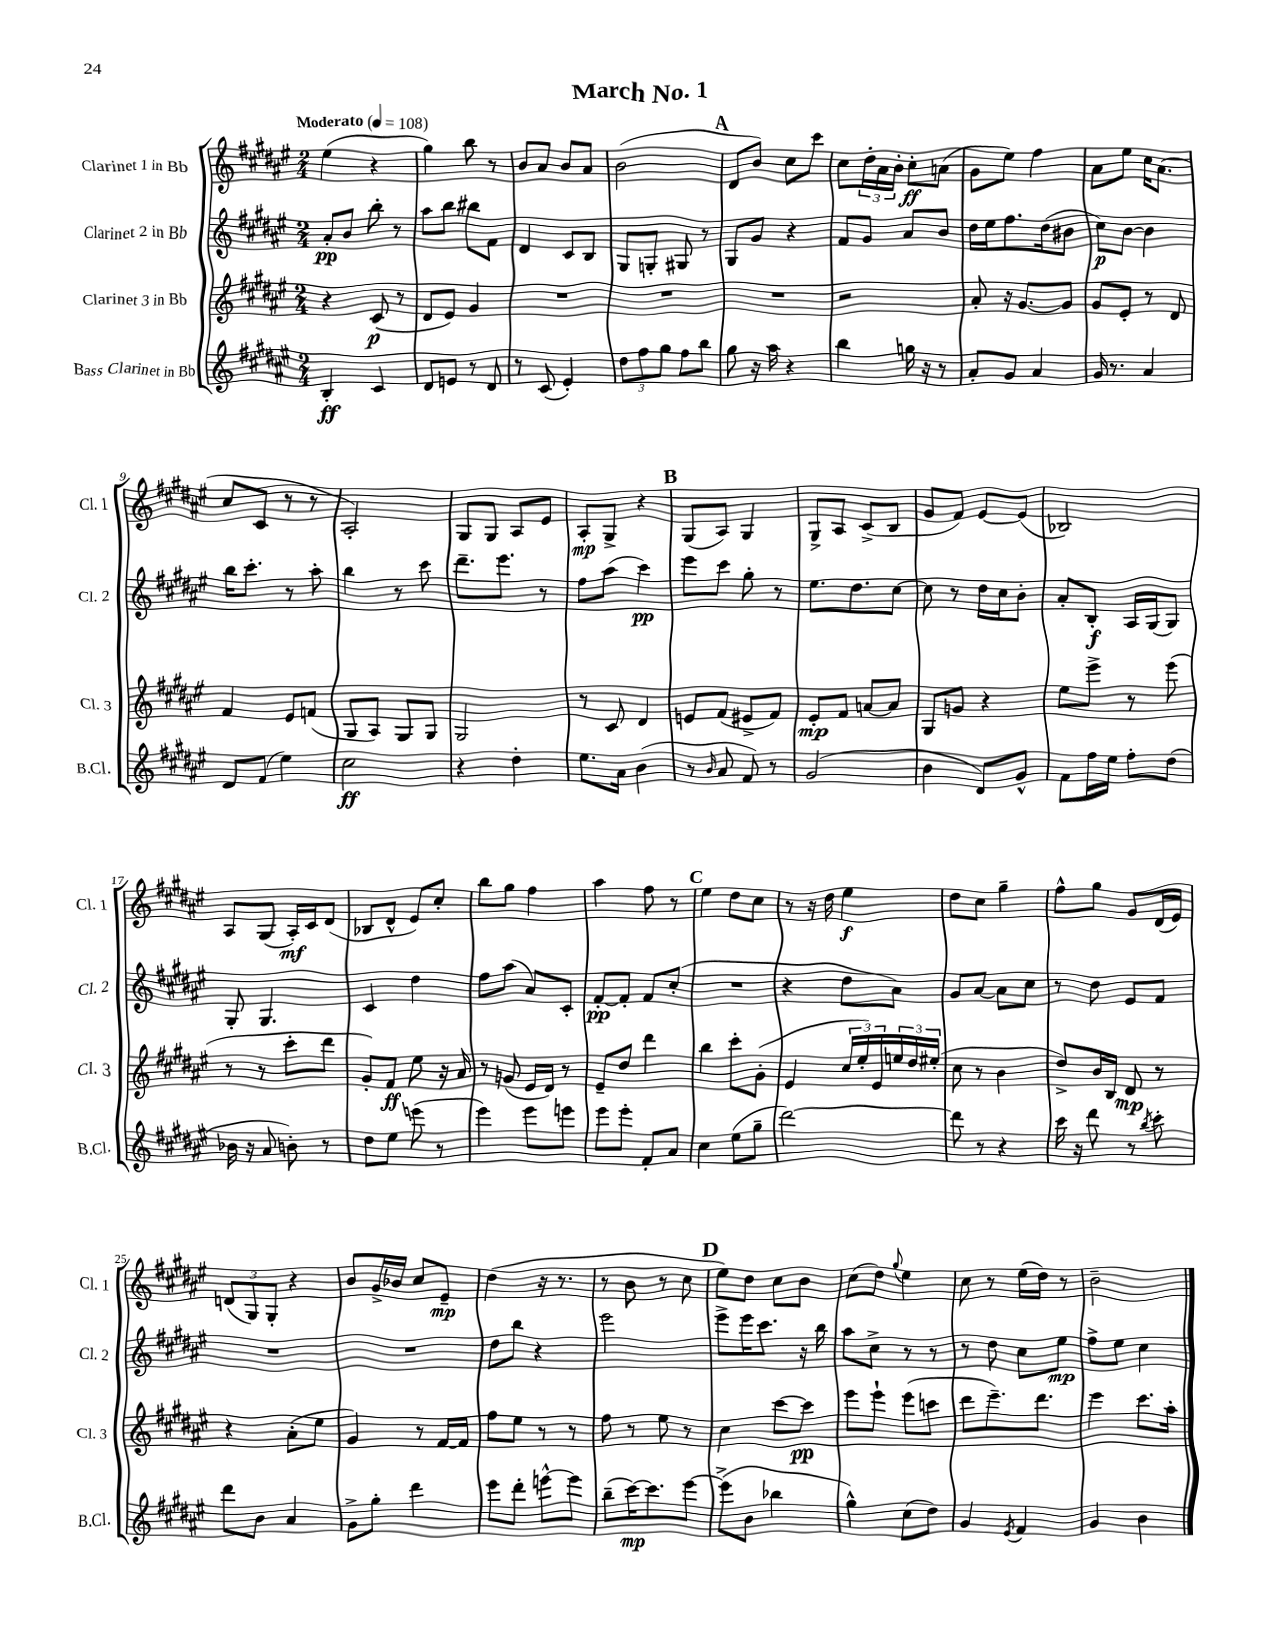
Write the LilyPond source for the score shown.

\header { title = "March No. 1" }
<<
\new StaffGroup <<
\new Staff = "s0" \with { instrumentName = "Clarinet 1 in Bb" shortInstrumentName = "Cl. 1" } {
    \clef treble \key fis \major \numericTimeSignature \time 2/4 \tempo "Moderato" 4 = 108
    eis''4( r4 |
    gis''4) b''8 r8 |
    b'8 ais'8 b'8 ais'8 |
    b'2( |
    \mark \markup { \bold "A" } dis'8 b'8) cis''8 cis'''8 |
    cis''8 \tuplet 3/2 { dis''16-. ais'16 b'16-. } cis''8-.\ff a'8( |
    gis'8 eis''8) fis''4 |
    ais'8 eis''8 cis''16 ais'8.( |
    cis''8 cis'8 r8 r8 |
    ais2-.) |
    gis8 gis8 ais8 eis'8 |
    ais8-.\mp gis8-> r4 |
    \mark \markup { \bold "B" } gis8( ais8) gis4 |
    gis8-> ais8 cis'8->( b8 |
    gis'8 fis'8) eis'8~ eis'8( |
    bes2) |
    ais8 gis8( ais16-.\mf) cis'16 dis'8( |
    bes8 dis'8-^ eis'8) cis''8-. |
    b''8 gis''8 fis''4 |
    ais''4 fis''8 r8 |
    \mark \markup { \bold "C" } eis''4 dis''8 cis''8 |
    r8 r16 dis''16 eis''4\f |
    dis''8 cis''8 gis''4-- |
    fis''8-^ gis''8 gis'8 dis'16( eis'16) |
    \tuplet 3/2 { d'8( gis8) gis8-. } r4 |
    b'8 gis'16-> bes'16 cis''8 eis'8--\mp |
    dis''4( r16 r8. |
    r8 b'8 r8 cis''8 |
    \mark \markup { \bold "D" } eis''8) dis''8 cis''8 b'8 |
    cis''8( dis''8) \appoggiatura { gis''8 } eis''4 |
    cis''8 r8 eis''16( dis''16) r8 |
    b'2-- \bar "|." |
}
\new Staff = "s1" \with { instrumentName = "Clarinet 2 in Bb" shortInstrumentName = "Cl. 2" } {
    \clef treble \key fis \major \numericTimeSignature \time 2/4
    ais'8-.\pp b'8 b''8-. r8 |
    ais''8 b''8 bis''8 fis'8 |
    dis'4 cis'8 b8 |
    gis8 g8-. gis8 r8 |
    \mark \markup { \bold "A" } gis8 gis'8 r4 |
    fis'8 gis'8 ais'8 b'8 |
    dis''16 eis''16 fis''8. dis''16( bis'8 |
    cis''8\p) b'8~ b'4 |
    b''16 cis'''8.-. r8 ais''8-. |
    b''4 r8 cis'''8 |
    dis'''8.-- eis'''8. r8 |
    fis''8 ais''8( cis'''4\pp) |
    \mark \markup { \bold "B" } eis'''8 cis'''8 gis''8-. r8 |
    eis''8. dis''8. cis''8~ |
    cis''8 r8 dis''16 cis''16 b'8-. |
    ais'8-. b8-.\f ais16 gis16( gis8) |
    gis8-. gis4. |
    cis'4 dis''4 |
    fis''8 ais''8( ais'8) cis'8-. |
    fis'8~-.\pp fis'8-. fis'8 cis''8-.( |
    \mark \markup { \bold "C" } R2 |
    r4 dis''8 ais'8) |
    gis'8 ais'8~ ais'8 cis''8 |
    r8 dis''8 eis'8 fis'8 |
    R2 |
    R2 |
    dis''8 b''8 r4 |
    eis'''2 |
    \mark \markup { \bold "D" } eis'''8-> eis'''16 cis'''8. r16 b''16 |
    ais''8 cis''8-> r8 r8 |
    r8 dis''8 cis''8 eis''8\mp |
    fis''8-> eis''8 cis''4 \bar "|." |
}
\new Staff = "s2" \with { instrumentName = "Clarinet 3 in Bb" shortInstrumentName = "Cl. 3" } {
    \clef treble \key fis \major \numericTimeSignature \time 2/4
    r4 cis'8\p( r8 |
    dis'8 eis'8) gis'4 |
    R2 |
    R2 |
    \mark \markup { \bold "A" } R2 |
    r2 |
    ais'8-. r16 gis'8.~ gis'8 |
    gis'8 eis'8-. r8 dis'8 |
    fis'4 eis'8 f'8( |
    gis8 ais8) gis8 gis8 |
    gis2 |
    r8 cis'8 dis'4 |
    \mark \markup { \bold "B" } e'8 fis'8( eis'8-> fis'8) |
    eis'8-.\mp fis'8 a'8~ a'8 |
    gis8 g'8 r4 |
    eis''8 eis'''8-> r8 eis'''8( |
    r8 r8 cis'''8-. dis'''8 |
    gis'8-.) fis'8\ff eis''8 r16 ais'16 |
    r8 g'8( eis'16 dis'16) r8 |
    eis'8-- dis''8 dis'''4 |
    \mark \markup { \bold "C" } b''4 cis'''8-. gis'8-.( |
    eis'4 \tuplet 3/2 { cis''16 eis''16-.) eis'16 } \tuplet 3/2 { e''16 dis''16 eis''16-.( } |
    cis''8 r8 b'4 |
    dis''8->) b'16 b16 dis'8\mp r8 |
    r4 ais'8-.( eis''8 |
    gis'4) r8 fis'16~ fis'16 |
    fis''8 eis''8 r8 r8 |
    fis''8 r8 eis''8 r8 |
    \mark \markup { \bold "D" } cis''4 cis'''8~ cis'''8\pp |
    eis'''8 eis'''8-! eis'''8( c'''8 |
    dis'''8 eis'''8.--) dis'''8. |
    eis'''4 cis'''8. ais''16-. \bar "|." |
}
\new Staff = "s3" \with { instrumentName = "Bass Clarinet in Bb" shortInstrumentName = "B.Cl." } {
    \clef treble \key fis \major \numericTimeSignature \time 2/4
    b4-.\ff cis'4 |
    dis'8 e'8 r8 dis'8 |
    r8 cis'8( eis'4-.) |
    \tuplet 3/2 { dis''8 fis''8 gis''8 } fis''8 b''8 |
    \mark \markup { \bold "A" } gis''8 r16 ais''16 r4 |
    b''4 g''16 r16 r8 |
    ais'8-. gis'8 ais'4 |
    gis'16 r8. ais'4 |
    dis'8 fis'8( eis''4) |
    cis''2\ff |
    r4 dis''4-. |
    eis''8. ais'16 b'4( |
    \mark \markup { \bold "B" } r8 \grace { b'16 } ais'8 fis'8) r8 |
    gis'2( |
    b'4 dis'8) gis'8-^ |
    fis'8 fis''16 eis''16 fis''8-. dis''8( |
    bes'16 r16 ais'8 b'8-.) r8 |
    dis''8 eis''8 e'''8( r8 |
    eis'''4) eis'''8 e'''8 |
    eis'''8 eis'''8-. fis'8-. ais'8 |
    \mark \markup { \bold "C" } cis''4 eis''8( gis''8-- |
    dis'''2~) |
    dis'''8 r8 r4 |
    cis'''16 r16 dis'''8 r8 \acciaccatura { b''8 } cis'''8-. |
    dis'''8 b'8 ais'4 |
    gis'8-> gis''8-. dis'''4 |
    eis'''8 dis'''8-. e'''8~-^ e'''8 |
    b''8--( cis'''16~\mp) cis'''8. eis'''8~ |
    \mark \markup { \bold "D" } eis'''8->( b'8 bes''4 |
    gis''4-^) cis''8( dis''8) |
    gis'4 \acciaccatura { eis'8 } fis'4 |
    gis'4 b'4 \bar "|." |
}
>>
>>
